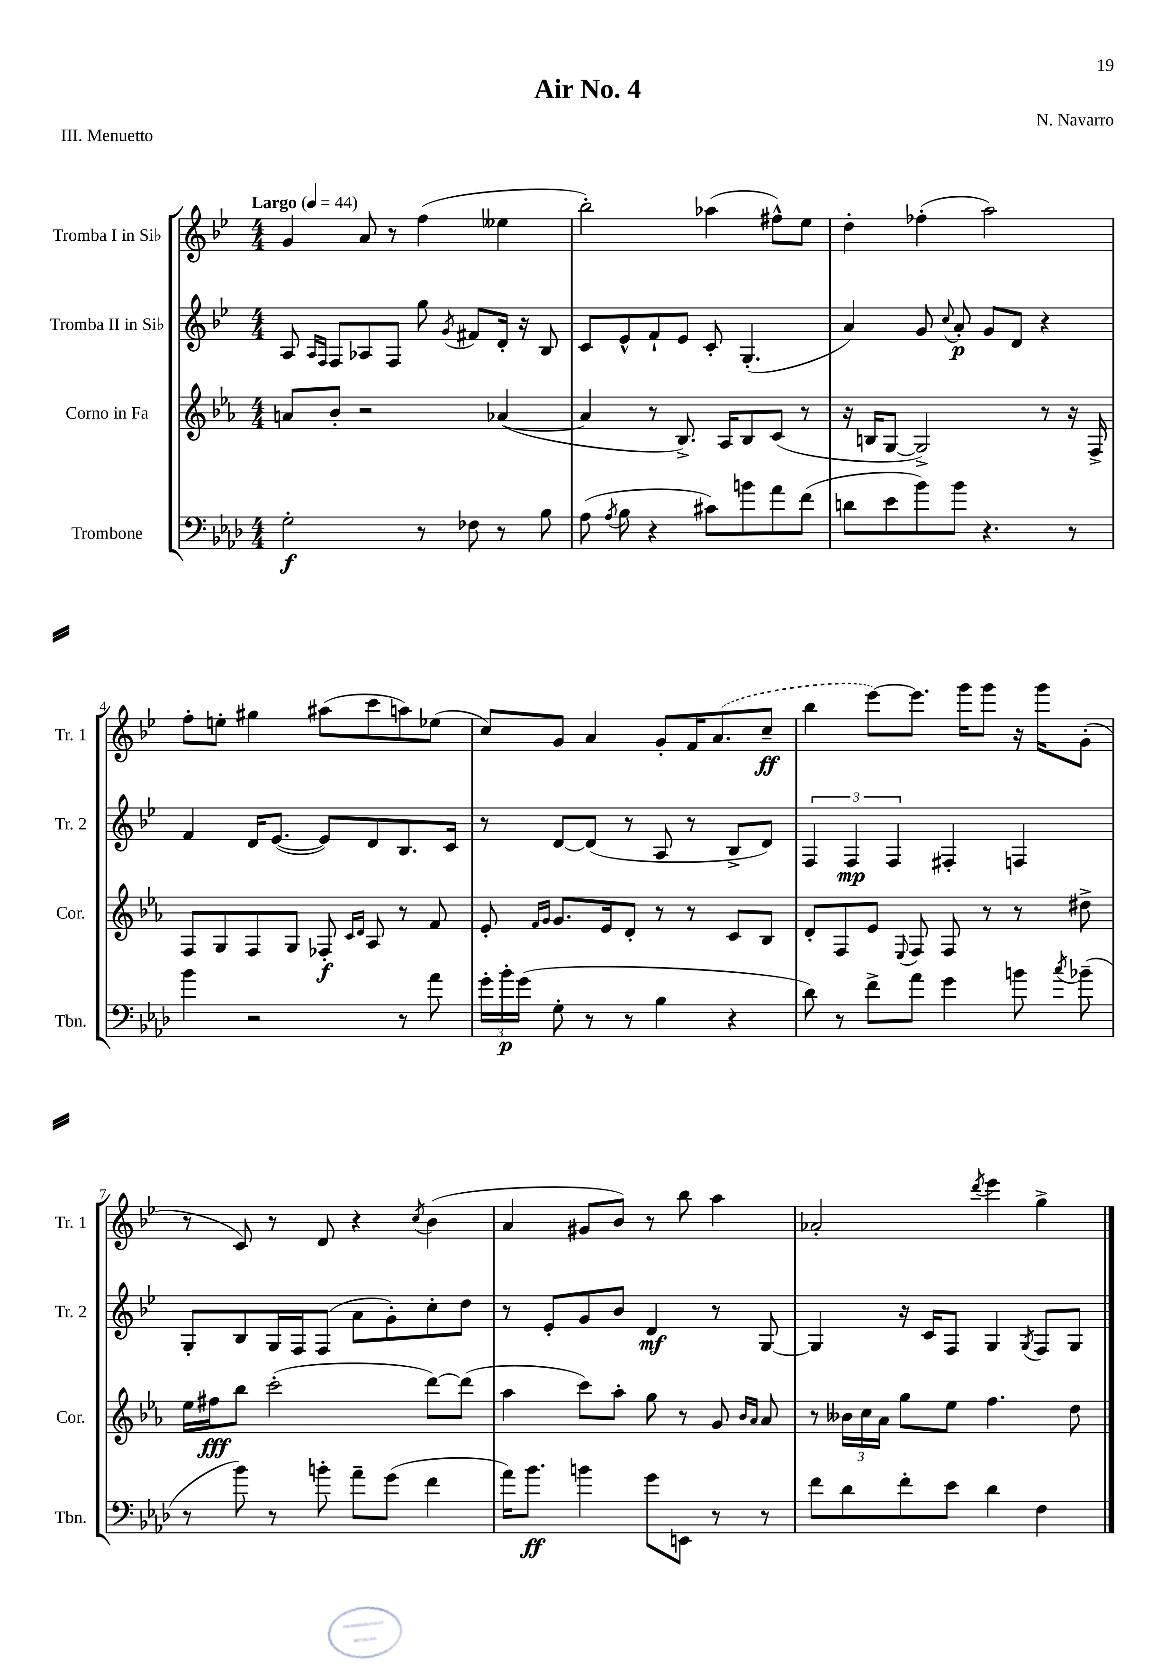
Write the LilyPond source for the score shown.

\header { title = "Air No. 4" composer = "N. Navarro" piece = "III. Menuetto" }
<<
\new StaffGroup <<
\new Staff = "s0" \with { instrumentName = "Tromba I in Sib" shortInstrumentName = "Tr. 1" } {
    \clef treble \key bes \major \numericTimeSignature \time 4/4 \tempo "Largo" 4 = 44
    \autoBeamOff g'4 a'8 r8 f''4( eeses''4 |
    bes''2-.) aes''4( fis''8[-^) ees''8] |
    d''4-. fes''4-.( a''2) |
    f''8[-. e''8]-. gis''4 ais''8[( c'''8 a''8) ees''8]( |
    c''8[) g'8] a'4 g'8[-. f'16 \once \slurDashed a'8.( c''8]--\ff |
    bes''4 ees'''8[~) ees'''8.] g'''16[ g'''8] r16 g'''16[ g'8]-.( |
    r8 c'8) r8 d'8 r4 \acciaccatura { c''8 } bes'4( |
    a'4 gis'8[ bes'8]) r8 bes''8 a''4 |
    aes'2-. \acciaccatura { d'''8 } ees'''4 g''4-> \bar "|." |
}
\new Staff = "s1" \with { instrumentName = "Tromba II in Sib" shortInstrumentName = "Tr. 2" } {
    \clef treble \key bes \major \numericTimeSignature \time 4/4
    \autoBeamOff a8 \grace { a16[ f16] } f8[ aes8 f8] g''8 \acciaccatura { g'8 } fis'8[ d'16]-. r16 bes8 |
    c'8[ ees'8-^ f'8-! ees'8] c'8-. g4.-.( |
    a'4) g'8 \appoggiatura { c''8 } a'8-.\p g'8[ d'8] r4 |
    f'4 d'16[ ees'8.]~( ees'8[) d'8 bes8. c'16] |
    r8 d'8[~ d'8]( r8 a8 r8 bes8[-> d'8]) |
    \tuplet 3/2 { f4 f4\mp f4 } fis4-. f4 |
    g8[-. bes8 g16 f16 f8]( a'8[ g'8-.) c''8-. d''8] |
    r8 ees'8[-. g'8 bes'8] d'4\mf r8 g8~ |
    g4 r16 c'16[ f8] g4 \acciaccatura { g8 } f8[ g8] \bar "|." |
}
\new Staff = "s2" \with { instrumentName = "Corno in Fa" shortInstrumentName = "Cor." } {
    \clef treble \key ees \major \numericTimeSignature \time 4/4
    \autoBeamOff a'8[ bes'8]-. r2 aes'4~( |
    aes'4 r8 bes8.->) aes16[ bes8 c'8]( r8 |
    r16 b16[ g8]~ g2->) r8 r16 f16-> |
    f8[ g8 f8 g8] fes8-.\f \grace { c'16[ d'16] } aes8 r8 f'8 |
    ees'8-. \grace { f'16[ g'16] } g'8.[ ees'16 d'8]-. r8 r8 c'8[ bes8] |
    d'8[-. f8 ees'8] \appoggiatura { ees8 } f8 f8 r8 r8 dis''8-> |
    ees''16[ fis''16\fff bes''8] c'''2-.( d'''8[~) d'''8]( |
    aes''4 c'''8[) aes''8]-. g''8 r8 g'8 \grace { bes'16[ aes'16] } aes'8 |
    r8 \tuplet 3/2 { beses'16[ c''16 aes'16] } g''8[ ees''8] f''4. d''8 \bar "|." |
}
\new Staff = "s3" \with { instrumentName = "Trombone" shortInstrumentName = "Tbn." } {
    \clef bass \key aes \major \numericTimeSignature \time 4/4
    \autoBeamOff g2-.\f r8 fes8 r8 bes8 |
    aes8( \acciaccatura { aes8 } bes8 r4 cis'8[) b'8 aes'8 f'8]( |
    d'8[ ees'8 bes'8) bes'8] r4. r8 |
    bes'4 r2 r8 aes'8 |
    \tuplet 3/2 { g'16[-. bes'16-.\p g'16]( } g8-. r8 r8 bes4 r4 |
    des'8) r8 f'8[-> aes'8] g'4 b'8 \acciaccatura { c''8 } bes'8--( |
    r8 bes'8) r8 b'8-. aes'8[-- g'8]( f'4 |
    aes'16[) bes'8.]\ff b'4 g'8[ e,8] r8 r8 |
    f'8[ des'8 f'8-. ees'8] des'4 f4 \bar "|." |
}
>>
>>
